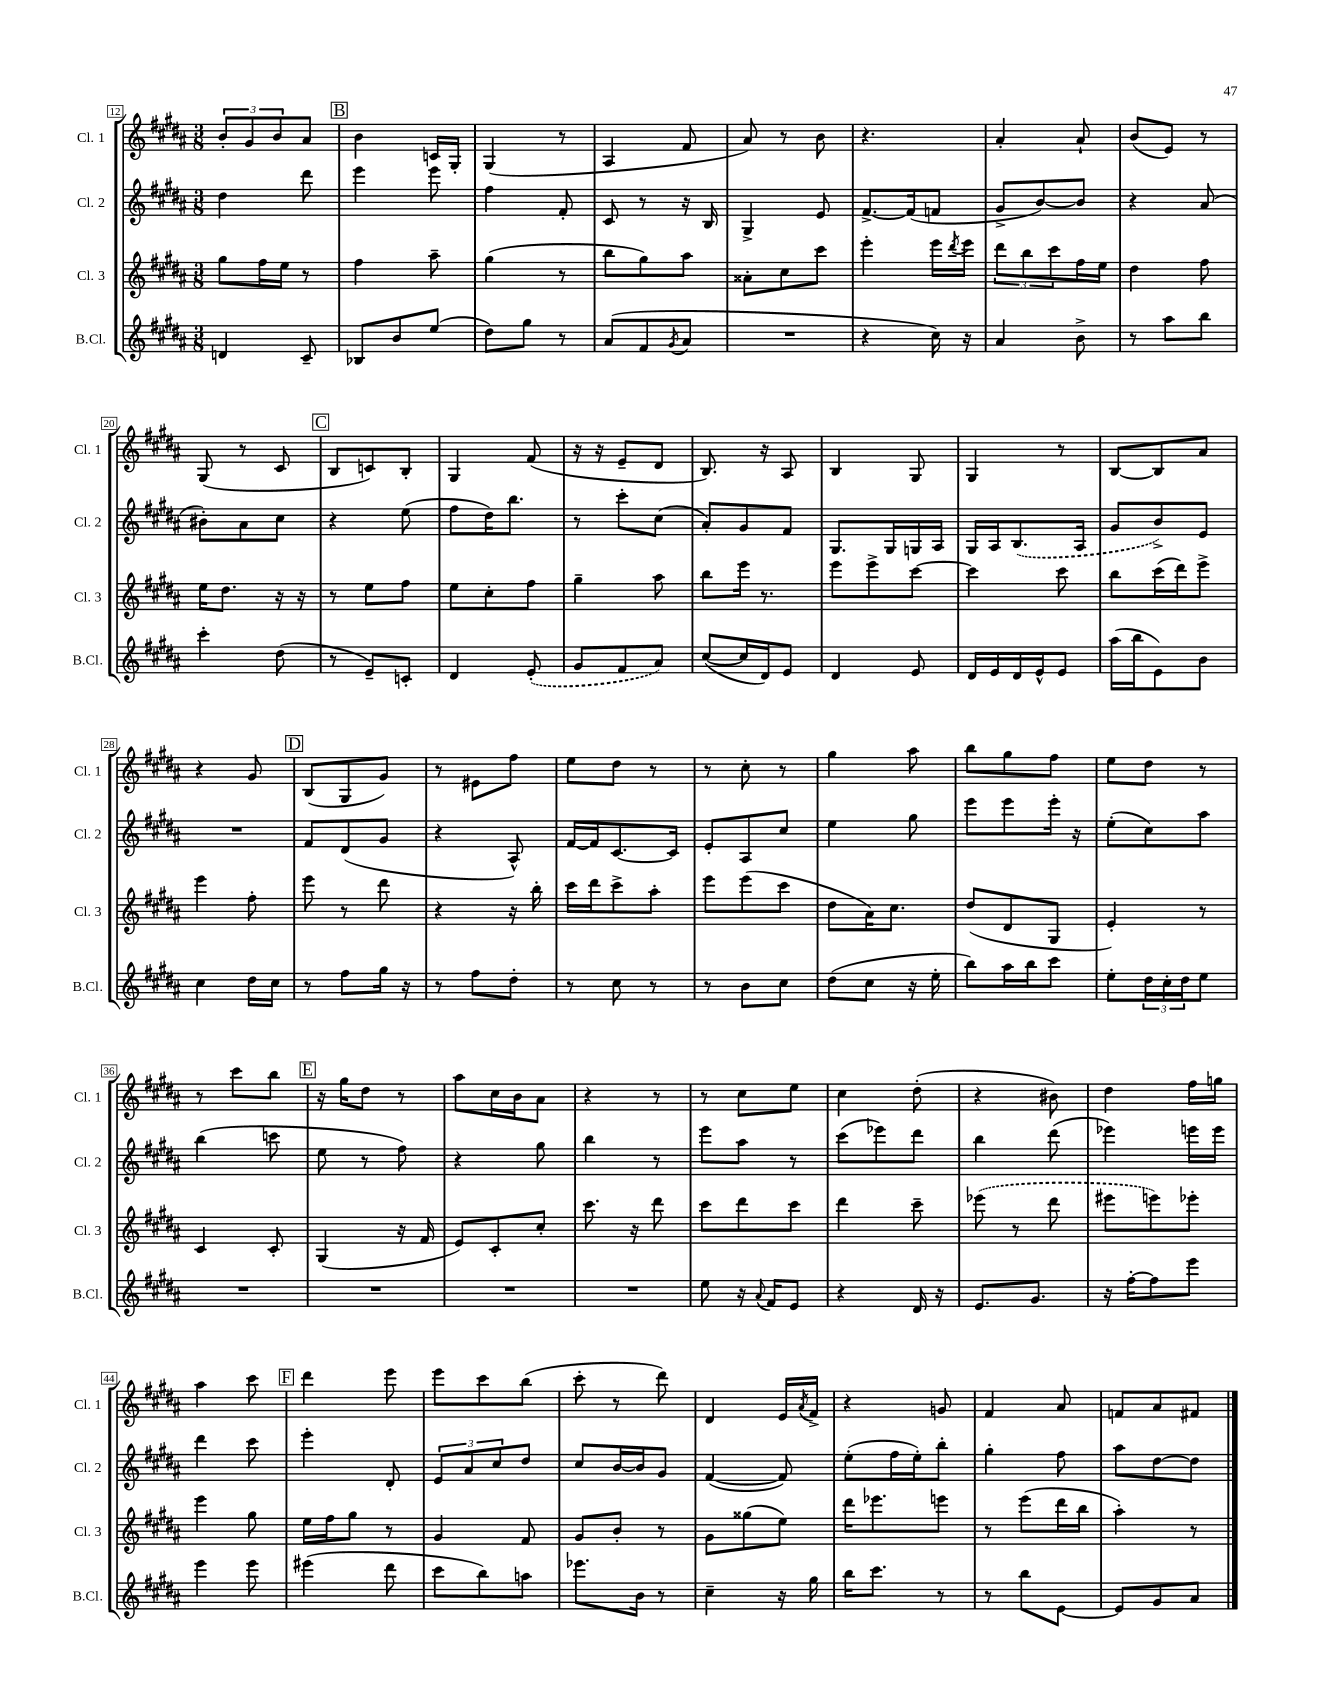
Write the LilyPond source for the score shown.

<<
\new StaffGroup <<
\new Staff = "s0" \with { instrumentName = "Cl. 1" shortInstrumentName = "Cl. 1" } {
    \clef treble \key b \major \numericTimeSignature \time 3/8
    \tuplet 3/2 { b'8-. gis'8 b'8 } ais'8 |
    \mark \markup { \box "B" } b'4 c'16 gis16-. |
    gis4( r8 |
    ais4 fis'8 |
    ais'8) r8 b'8 |
    r4. |
    ais'4-. ais'8-! |
    b'8( e'8) r8 |
    gis8( r8 cis'8 |
    \mark \markup { \box "C" } b8 c'8) b8-. |
    gis4 fis'8( |
    r16 r16 e'8-- dis'8 |
    b8.) r16 ais8 |
    b4 gis8 |
    gis4 r8 |
    b8~ b8 ais'8 |
    r4 gis'8 |
    \mark \markup { \box "D" } b8( gis8 gis'8) |
    r8 eis'8 fis''8 |
    e''8 dis''8 r8 |
    r8 cis''8-. r8 |
    gis''4 ais''8 |
    b''8 gis''8 fis''8 |
    e''8 dis''8 r8 |
    r8 cis'''8 b''8 |
    \mark \markup { \box "E" } r16 gis''16 dis''8 r8 |
    ais''8 cis''16 b'16 ais'8 |
    r4 r8 |
    r8 cis''8 e''8 |
    cis''4 dis''8-.( |
    r4 bis'8) |
    dis''4 fis''16 g''16 |
    ais''4 cis'''8 |
    \mark \markup { \box "F" } dis'''4 e'''8 |
    e'''8 cis'''8 b''8( |
    cis'''8-. r8 dis'''8) |
    dis'4 e'16 \acciaccatura { ais'8 } fis'16-> |
    r4 g'8 |
    fis'4 ais'8 |
    f'8 ais'8 fis'8 \bar "|." |
}
\new Staff = "s1" \with { instrumentName = "Cl. 2" shortInstrumentName = "Cl. 2" } {
    \clef treble \key b \major \numericTimeSignature \time 3/8
    dis''4 dis'''8 |
    \mark \markup { \box "B" } e'''4 e'''8 |
    fis''4 fis'8-. |
    cis'8 r8 r16 b16 |
    gis4-> e'8 |
    fis'8.~-> fis'16( f'8 |
    gis'8-> b'8~) b'8 |
    r4 ais'8( |
    bis'8-.) ais'8 cis''8 |
    \mark \markup { \box "C" } r4 e''8( |
    fis''8 dis''16) b''8. |
    r8 cis'''8-. cis''8( |
    ais'8-.) gis'8 fis'8 |
    gis8. gis16 g16 ais16 |
    gis16 ais16 \once \slurDashed b8.( ais16 |
    gis'8 b'8->) e'8 |
    R4. |
    \mark \markup { \box "D" } fis'8 dis'8( gis'8 |
    r4 ais8-^) |
    fis'16~ fis'16 cis'8.~ cis'16 |
    e'8-. ais8 cis''8 |
    e''4 gis''8 |
    e'''8 e'''8 e'''16-. r16 |
    e''8-.( cis''8) ais''8 |
    b''4( c'''8 |
    \mark \markup { \box "E" } e''8 r8 fis''8) |
    r4 gis''8 |
    b''4 r8 |
    e'''8 ais''8 r8 |
    cis'''8( ees'''8) dis'''8 |
    b''4 dis'''8( |
    ees'''4) e'''16 e'''16 |
    dis'''4 cis'''8 |
    \mark \markup { \box "F" } e'''4-. dis'8-. |
    \tuplet 3/2 { e'8 ais'8 cis''8 } dis''8 |
    cis''8 b'16~ b'16 gis'8 |
    fis'4~( fis'8) |
    e''8-.( fis''16 e''16-.) b''8-. |
    gis''4-. fis''8 |
    ais''8 dis''8~ dis''8 \bar "|." |
}
\new Staff = "s2" \with { instrumentName = "Cl. 3" shortInstrumentName = "Cl. 3" } {
    \clef treble \key b \major \numericTimeSignature \time 3/8
    gis''8 fis''16 e''16 r8 |
    \mark \markup { \box "B" } fis''4 ais''8-- |
    gis''4( r8 |
    b''8 gis''8) ais''8 |
    aisis'8-. cis''8 cis'''8 |
    e'''4-. e'''16 \acciaccatura { dis'''8 } e'''16 |
    \tuplet 3/2 { dis'''8 b''8 cis'''8 } fis''16 e''16 |
    dis''4 fis''8 |
    e''16 dis''8. r16 r16 |
    \mark \markup { \box "C" } r8 e''8 fis''8 |
    e''8 cis''8-. fis''8 |
    gis''4-- ais''8 |
    b''8 e'''16 r8. |
    e'''8 e'''8-> cis'''8~ |
    cis'''4 cis'''8 |
    b''8 cis'''16( dis'''16) e'''8-> |
    e'''4 fis''8-. |
    \mark \markup { \box "D" } e'''8 r8 dis'''8 |
    r4 r16 b''16-. |
    cis'''16 dis'''16 cis'''8-> ais''8-. |
    e'''8 e'''8( cis'''8 |
    dis''8 ais'16) cis''8. |
    dis''8( dis'8 gis8 |
    e'4-.) r8 |
    cis'4 cis'8-. |
    \mark \markup { \box "E" } gis4( r16 fis'16 |
    e'8) cis'8-. cis''8-. |
    cis'''8. r16 dis'''8 |
    cis'''8 dis'''8 cis'''8 |
    dis'''4 cis'''8-- |
    \once \slurDashed ees'''8( r8 dis'''8 |
    eis'''8 e'''8) ees'''8-. |
    e'''4 gis''8 |
    \mark \markup { \box "F" } e''16 fis''16 gis''8 r8 |
    gis'4 fis'8 |
    gis'8 b'8-. r8 |
    gis'8 gisis''8( e''8) |
    dis'''16 ees'''8. e'''8 |
    r8 e'''8( dis'''16 b''16 |
    ais''4-.) r8 \bar "|." |
}
\new Staff = "s3" \with { instrumentName = "B.Cl." shortInstrumentName = "B.Cl." } {
    \clef treble \key b \major \numericTimeSignature \time 3/8
    d'4 cis'8-- |
    \mark \markup { \box "B" } bes8 b'8 e''8( |
    dis''8) gis''8 r8 |
    ais'8( fis'8 \acciaccatura { gis'8 } ais'8 |
    R4. |
    r4 cis''16) r16 |
    ais'4 b'8-> |
    r8 ais''8 b''8 |
    cis'''4-. dis''8( |
    \mark \markup { \box "C" } r8 e'8--) c'8-. |
    dis'4 \once \slurDashed e'8-.( |
    gis'8 fis'8 ais'8) |
    cis''8~( cis''16 dis'16) e'8 |
    dis'4 e'8 |
    dis'16 e'16 dis'16 e'16-^ e'8 |
    ais''16( b''16 e'8) b'8 |
    cis''4 dis''16 cis''16 |
    \mark \markup { \box "D" } r8 fis''8 gis''16 r16 |
    r8 fis''8 dis''8-. |
    r8 cis''8 r8 |
    r8 b'8 cis''8 |
    dis''8( cis''8 r16 e''16-. |
    b''8) ais''16 b''16 cis'''8 |
    e''8-. \tuplet 3/2 { dis''16 cis''16-. dis''16 } e''8 |
    R4. |
    \mark \markup { \box "E" } R4. |
    R4. |
    R4. |
    e''8 r16 \appoggiatura { ais'8 } fis'16 e'8 |
    r4 dis'16 r16 |
    e'8. gis'8. |
    r16 fis''16~-. fis''8 e'''8 |
    e'''4 e'''8 |
    \mark \markup { \box "F" } eis'''4( dis'''8 |
    cis'''8 b''8) a''8 |
    ees'''8. b'16 r8 |
    cis''4-- r16 gis''16 |
    b''16 cis'''8. r8 |
    r8 b''8 e'8~ |
    e'8 gis'8 ais'8 \bar "|." |
}
>>
>>
\layout { \context { \Score currentBarNumber = #12 \override BarNumber.stencil = #(make-stencil-boxer 0.1 0.3 ly:text-interface::print) } }
